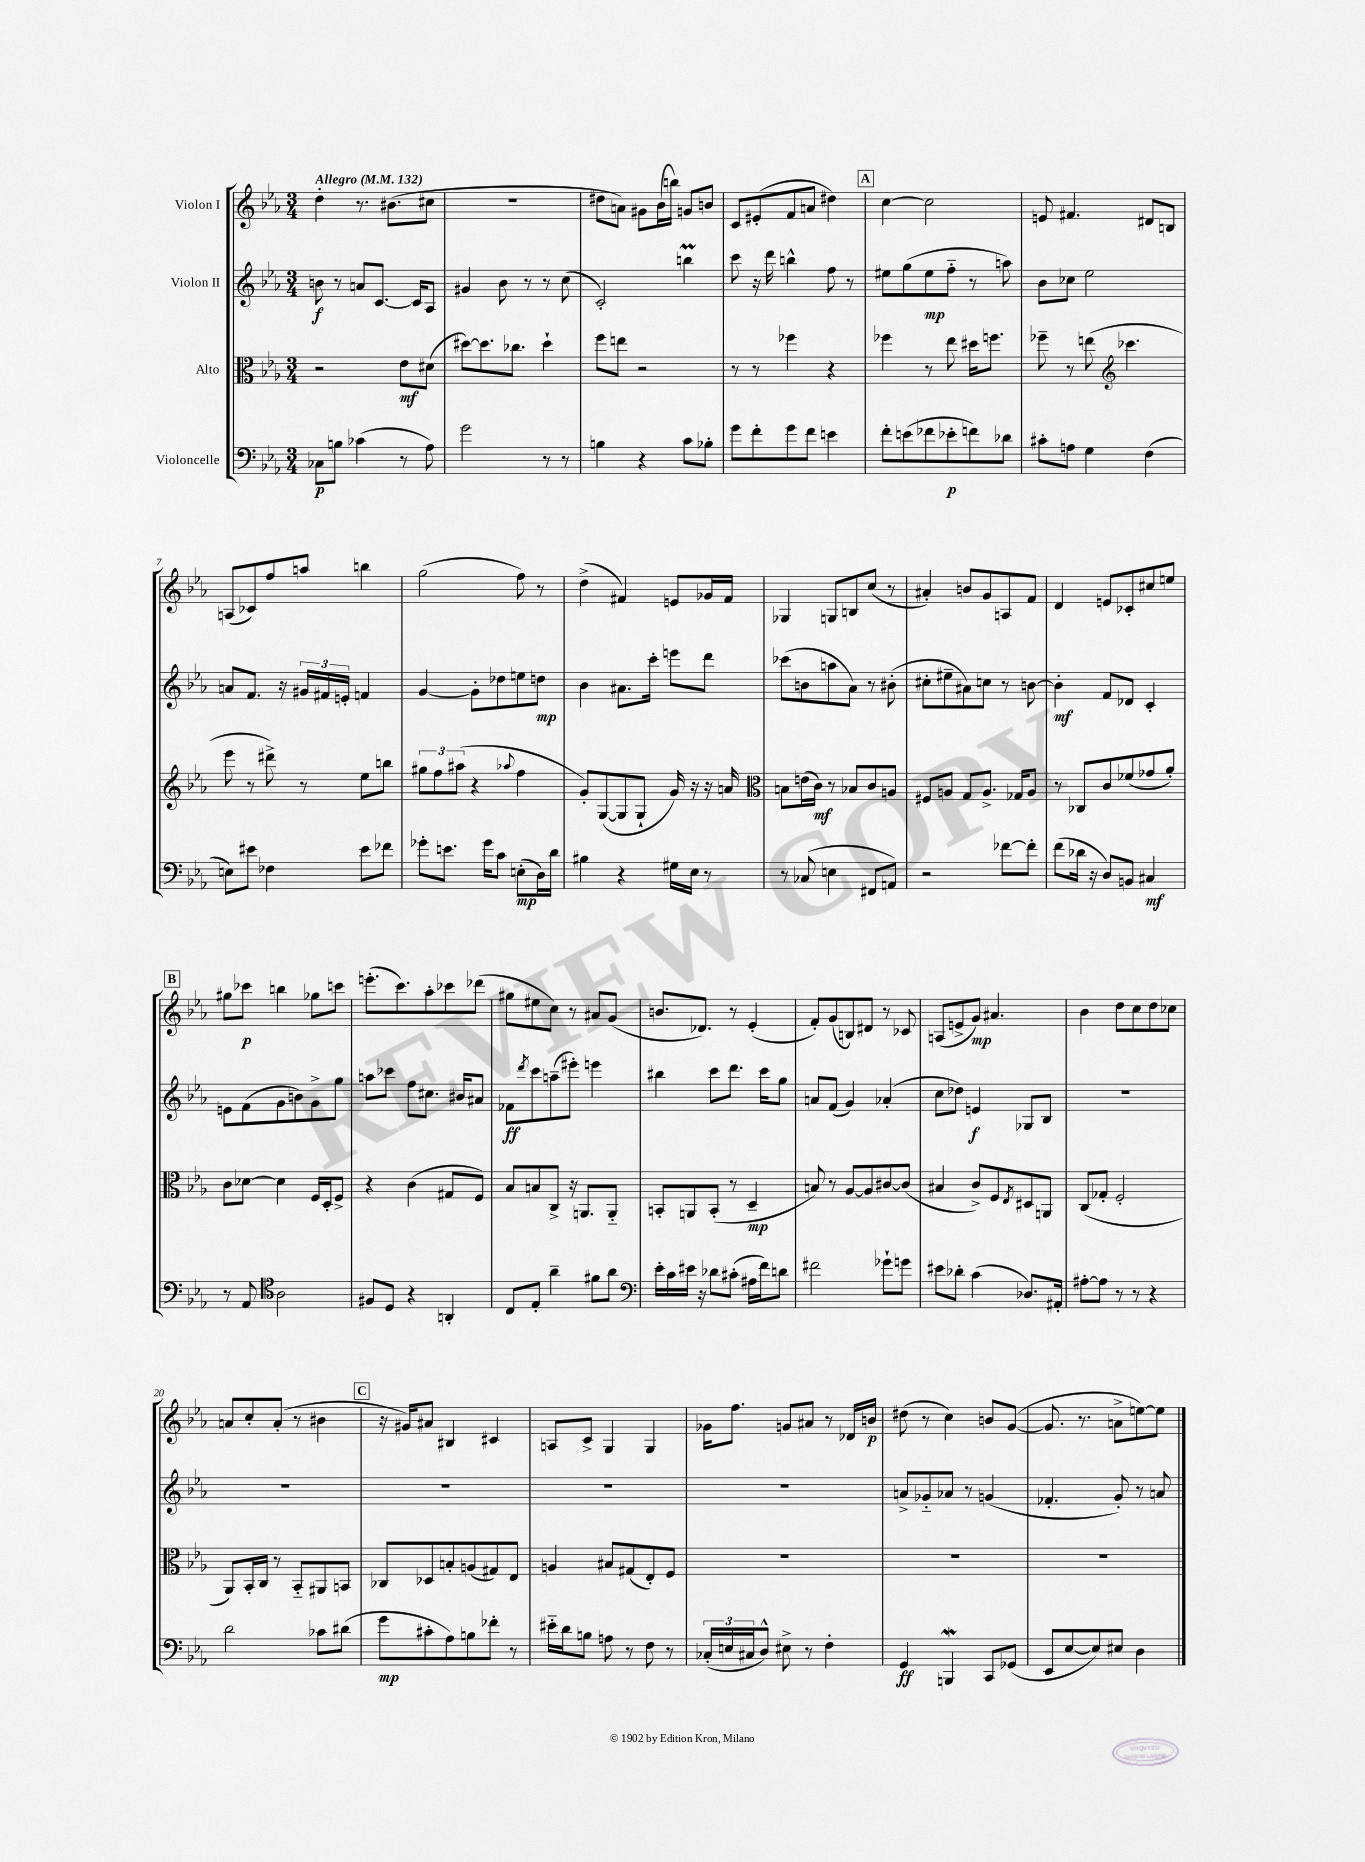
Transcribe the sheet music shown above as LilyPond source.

<<
\new StaffGroup <<
\new Staff = "s0" \with { instrumentName = "Violon I" } {
    \clef treble \key ees \major \numericTimeSignature \time 3/4 \tempo "Allegro" 4 = 132
    d''4-. r8. bis'8.( cis''8 |
    R2. |
    dis''8 a'8) gis'8 bes'16( b''16) g'8 b'8 |
    c'8 eis'8-.( f'8 a'8 dis''4) |
    \mark \markup { \box "A" } c''4~ c''2 |
    e'8 fis'4. dis'8 b8 |
    a8( ces'8) f''8 a''8 b''4 |
    g''2( f''8) r8 |
    d''4->( fis'4) e'8 ges'16 fis'16 |
    ges4 g8 b8 c''8( r8 |
    ais'4-.) b'8 g'8 a8 f'8 |
    d'4 e'8 ces'8-. cis''8 e''8 |
    \mark \markup { \box "B" } gis''8 ces'''8\p b''4 ges''8 c'''8 |
    e'''8.-.( c'''8.) aes''8-. ces'''8 des'''8( |
    gis''8 eis''8 c''8) r8 ais'8 g'8( |
    b'8. des'8.) r8 ees'4-.( |
    f'8-.) g'8( b8) dis'8 r8 ces'8 |
    a8( e'8-> g'8\mp) ais'4. |
    bes'4 d''8 c''8 d''8 ces''8 |
    a'8 c''8-. a'8-.( r8 bis'4 |
    \mark \markup { \box "C" } r16 gis'16) ais'8 bis4 cis'4 |
    a8 c'8-> g4 g4 |
    ges'16 f''8. g'8 ais'8 r8 des'16 b'16\p |
    dis''8( r8 c''4) b'8 g'8~( |
    g'8. r8. a'8-> e''8~) e''8 \bar "|." |
}
\new Staff = "s1" \with { instrumentName = "Violon II" } {
    \clef treble \key ees \major \numericTimeSignature \time 3/4
    b'8\f r8 a'8 c'8.~ c'16 aes8 |
    gis'4 bes'8 r8 r8 c''8( |
    c'2-.) b''4\prall |
    c'''8 r16 d'''16 b''4-^ f''8 r8 |
    \mark \markup { \box "A" } eis''8 g''8( eis''8\mp f''8-_ r8 a''8) |
    bes'8 ces''8 ees''2 |
    a'8 f'8. r16 \tuplet 3/2 { gis'16 fis'16 e'16-. } f'4 |
    g'4~ g'8-. des''8 e''8 d''8\mp |
    bes'4 ais'8. c'''16-. e'''8 d'''8 |
    ces'''8( b'8 a''8 aes'8) r8 bis'8-.( |
    cis''8-. eis''8-- ais'8) c''8 r8 b'8~ |
    b'4-.\mf f'8 des'8 c'4-. |
    \mark \markup { \box "B" } e'8 f'8( g'8 b'8) g'8-> g''8 |
    a''8 ces'''8 f''8 cis''8. bis'16 ais'8 |
    fes'8\ff \acciaccatura { d'''8 } c'''8 a''8--( eis'''8-.) e'''4 |
    bis''4 c'''8 d'''8. c'''16 g''8 |
    a'8 f'8( g'4) aes'4-.( |
    c''8 des''8) e'4\f ges8 bes8 |
    R2. |
    R2. |
    \mark \markup { \box "C" } R2. |
    R2. |
    R2. |
    a'8-> ges'8-_ aes'8 r8 g'4( |
    fes'4.-. g'8-.) r8 a'8 \bar "|." |
}
\new Staff = "s2" \with { instrumentName = "Alto" } {
    \clef alto \key ees \major \numericTimeSignature \time 3/4
    r2 ees'8\mf dis'8( |
    dis''8~) dis''8. ces''8. dis''4-! |
    f''8 e''8 r2 |
    r8 r8 fes''4 r4 |
    \mark \markup { \box "A" } fes''4 r8 ees''8 dis''16 f''8. |
    fes''8-- r8 e''8( \clef treble ces'''4. |
    ees'''8 r8 dis'''8->) r8 ees''8 b''8 |
    \tuplet 3/2 { gis''8 f''8 ais''8( } r4 \appoggiatura { aes''8 } f''4 |
    g'8-.) g8~( g8 g8-! g'16) r16 r16 a'16 |
    \clef alto b8 e'16( c'16\mf) r8 bes8 c'8 a8 |
    fis8 a8 g8 a8.-> ges16 a8 |
    r8 ces8 c'8 fes'8( ges'8 aes'8-.) |
    \mark \markup { \box "B" } c'8 des'8~ des'4 f16 d16-. f8-> |
    r4 c'4( gis8 f8) |
    bes8 b8 c8-> r16 a,8. a,8-_ |
    b,8-. a,8 b,8-.( r8 d4--\mp |
    b8) r8 aes8~ aes8 cis'8~ cis'8( |
    bis4 c'8->) f8 \acciaccatura { ees8 } dis8 a,8 |
    c8( ges8-. f2-. |
    aes,8) bes,16-. c16 r8 bes,8-_ ais,8 b,8 |
    \mark \markup { \box "C" } ces8 des8 b8-. a8( gis8) ees8 |
    a4 bis8 gis8( ees8-.) f8 |
    R2. |
    R2. |
    R2. \bar "|." |
}
\new Staff = "s3" \with { instrumentName = "Violoncelle" } {
    \clef bass \key ees \major \numericTimeSignature \time 3/4
    ces8\p b8 ces'4( r8 aes8) |
    g'2 r8 r8 |
    b4 r4 c'8 bes8-. |
    g'8 f'8-. g'8 f'8 e'4 |
    \mark \markup { \box "A" } f'8-. e'8( fes'8 ees'8-.\p f'8) des'8 |
    cis'8-. a8 g4 f4( |
    e8) eis'8 fes4 eis'8 fes'8 |
    ges'8-. e'8. ges'16 c'8 e8-.\mp( d16) d'16 |
    bis4 r4 gis16 ees16 r8 |
    r8 ces8( e4 fis,8 a,8) |
    r2 fes'8~ fes'8-. |
    f'8( des'16 r16 d8) b,8 cis4\mf |
    \mark \markup { \box "B" } r8 aes,8 \clef tenor aes2 |
    fis8 d8 r4 a,4-. |
    c8 ees8-. aes'4-- fis'8 aes'8 |
    \clef bass ees'16-. c'16 eis'16 r16 des'8 cis'8-.( ais16 f'16) d'8 |
    fis'2 ges'8-! g'8 |
    eis'8 des'8-. c'4( des8.) ais,16-. |
    ais8~-. ais8 r8 r8 r4 |
    d'2 ces'8 dis'8( |
    \mark \markup { \box "C" } g'8\mp cis'8-. aes8) b8 fes'8-. r8 |
    eis'16-_ d'16 b8 a8 r8 f8 r8 |
    \tuplet 3/2 { ces16-.( e16 cis16 } d8-^) eis8-> r8 f4-. |
    g,4\ff b,,4\mordent c,8 ges,8( |
    ees,8 ees8~ ees8) eis8 d4 \bar "|." |
}
>>
>>
